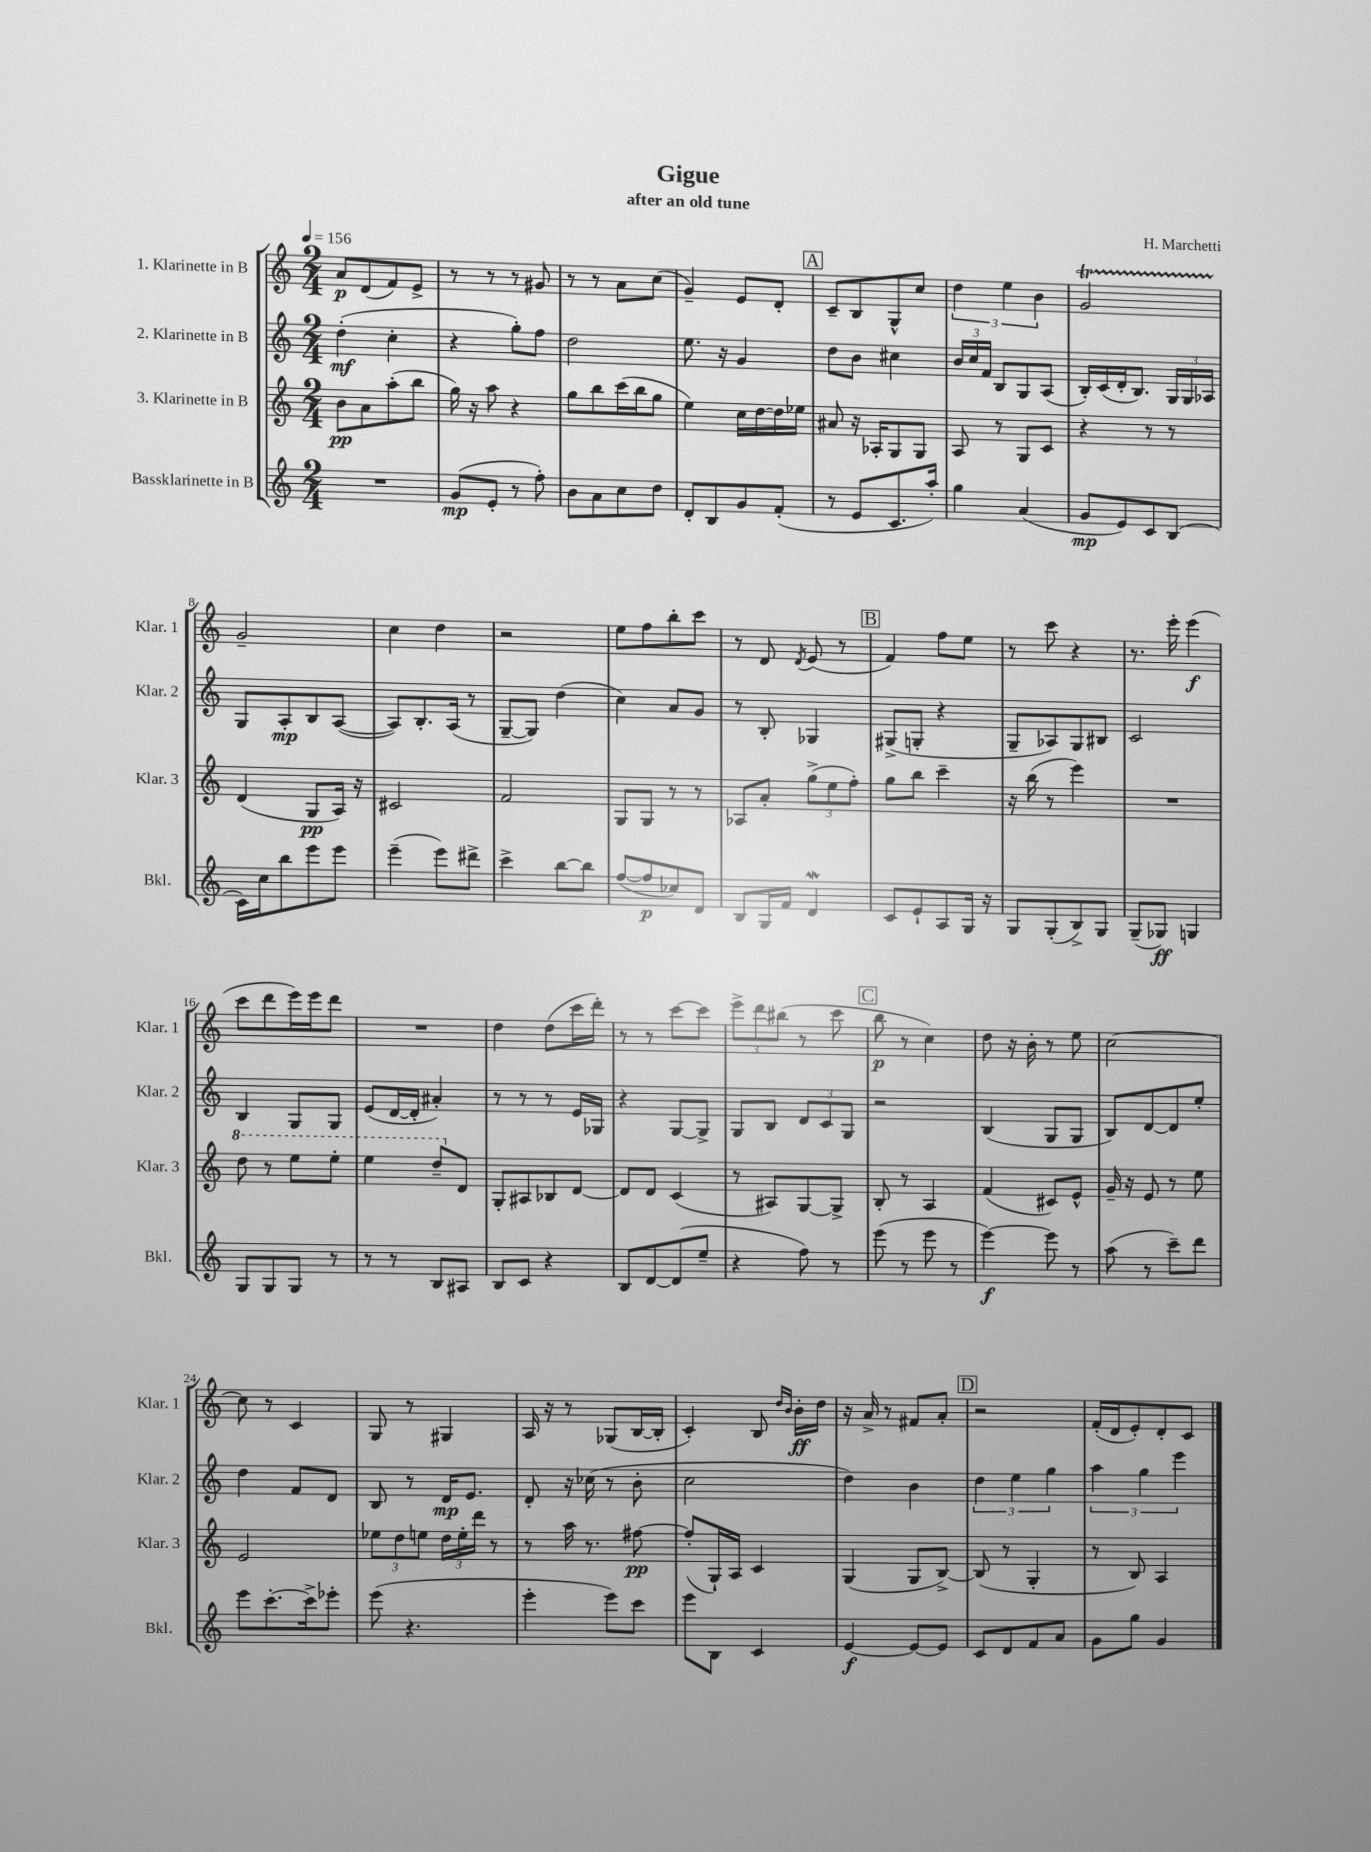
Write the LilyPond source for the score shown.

\header { title = "Gigue" composer = "H. Marchetti" subtitle = "after an old tune" }
<<
\new StaffGroup <<
\new Staff = "s0" \with { instrumentName = "1. Klarinette in B" shortInstrumentName = "Klar. 1" } {
    \clef treble \key c \major \numericTimeSignature \time 2/4 \tempo 4 = 156
    \autoBeamOff a'8[\p d'8( f'8) e'8]-> |
    r8 r8 r8 gis'8 |
    r8 r8 a'8[ c''8]( |
    g'4--) e'8[ d'8]-. |
    \mark \markup { \box "A" } c'8[-- b8 g8-^ c''8] |
    \tuplet 3/2 { d''4 e''4 b'4 } |
    g'2\startTrillSpan |
    g'2--\stopTrillSpan |
    c''4 d''4 |
    r2 |
    e''8[ f''8 b''8-. c'''8] |
    r8 d'8 \acciaccatura { d'8 } e'8( r8 |
    \mark \markup { \box "B" } f'4) f''8[ e''8] |
    r8 c'''8 r4 |
    r8. e'''16-. e'''4\f( |
    c'''8[ d'''8 e'''16) e'''16 d'''8] |
    R2 |
    d''4 d''8[( c'''16 d'''16]-.) |
    r8 r8 c'''8[~ c'''8] |
    \tuplet 3/2 { e'''8[-> d'''8 bis''8]( } r8 c'''8 |
    \mark \markup { \box "C" } b''8\p r8 c''4) |
    d''8 r16 b'16-. r8 e''8 |
    c''2~ |
    c''8 r8 c'4 |
    g8 r8 gis4 |
    a16 r16 r8 ges8[( b16~ b16]-. |
    c'4-.) b8 \grace { d''16[ b'16] } b'16[-.\ff d''16] |
    r16 a'16-> r8 fis'8[ a'8]-. |
    \mark \markup { \box "D" } r2 |
    f'16[-.( d'16 e'8-.) d'8-. c'8] \bar "|." |
}
\new Staff = "s1" \with { instrumentName = "2. Klarinette in B" shortInstrumentName = "Klar. 2" } {
    \clef treble \key c \major \numericTimeSignature \time 2/4
    \autoBeamOff d''4-.\mf( c''4-. |
    r4 g''8[-.) f''8] |
    d''2 |
    e''8. r16 g'4 |
    \mark \markup { \box "A" } d''8[ b'8] cis''4 |
    \tuplet 3/2 { b'16[ c''16 f'16] } b8[ g8 a8]( |
    b16[-.) c'16( d'16-. b8.]) \tuplet 3/2 { g16[ g16 aes16] } |
    g8[ a8-.\mp b8 a8]~( |
    a8[) b8.-. a16]( r8 |
    g8[~-- g8]) d''4( |
    c''4) a'8[ g'8] |
    r8 b8-. ges4 |
    \mark \markup { \box "B" } gis8[->( g8]-. r4 |
    g8[-- aes8) g8 bis8] |
    c'2 |
    b4 g8[ g8] |
    e'8[( d'16~ d'16]-. ais'4-.) |
    r8 r8 r8 e'16[ ges16] |
    r4 g8[~ g8]-> |
    g8[ b8] \tuplet 3/2 { d'8[ c'8 g8] } |
    \mark \markup { \box "C" } r2 |
    b4( g8[ g8] |
    b8[) d'8~ d'8 e''8]-. |
    d''4 f'8[ d'8] |
    b8 r8 d'16[\mp e'8.] |
    d'8-. r16 ces''16( r8 b'8-. |
    c''2 |
    d''4) b'4 |
    \mark \markup { \box "D" } \tuplet 3/2 { d''4 e''4 g''4 } |
    \tuplet 3/2 { a''4 g''4 e'''4 } \bar "|." |
}
\new Staff = "s2" \with { instrumentName = "3. Klarinette in B" shortInstrumentName = "Klar. 3" } {
    \clef treble \key c \major \numericTimeSignature \time 2/4
    \autoBeamOff b'8[\pp a'8 a''8-.( b''8] |
    g''16) r16 a''8 r4 |
    g''8[ b''8 c'''16( b''16 g''8] |
    e''4) c''16[ d''16~ d''16 ees''16] |
    \mark \markup { \box "A" } ais'8 r16 aes16[-. g8 g8] |
    a8 r8 g8[ c'8] |
    r4 r8 r8 |
    d'4( g8[\pp a16]) r16 |
    cis'2 |
    f'2 |
    g8[ g8] r8 r8 |
    aes8[ a'8]-. \tuplet 3/2 { g''8[->( e''8 f''8]-.) } |
    \mark \markup { \box "B" } g''8[ b''8] c'''4-- |
    r16 b''16( r8 e'''4) |
    R2 |
    \ottava #1 d'''8 r8 e'''8[ e'''8]-. |
    e'''4 d'''8[-- \ottava #0 d'8] |
    g8[-. ais8 bes8 d'8]~ |
    d'8[ d'8] c'4( |
    r8 ais8[) g8~ g8]-> |
    \mark \markup { \box "C" } b8-. r8 a4 |
    f'4( cis'8[) e'8]-^ |
    g'16-- r16 e'8 r8 e''8 |
    e'2 |
    \tuplet 3/2 { ees''8[ d''8 e''8] } \tuplet 3/2 { d''16[ e''16-. d'''16] } r8 |
    r8 a''16 r8. fis''8~\pp |
    fis''8[-.( g16-!) a16] c'4 |
    g4( g8[ b8]~->) |
    \mark \markup { \box "D" } b8( r8 g4-. |
    r8 b8) a4 \bar "|." |
}
\new Staff = "s3" \with { instrumentName = "Bassklarinette in B" shortInstrumentName = "Bkl." } {
    \clef treble \key c \major \numericTimeSignature \time 2/4
    \autoBeamOff R2 |
    g'8[\mp( e'8]-. r8 f''8-.) |
    b'8[ a'8 c''8 d''8] |
    d'8[-. b8 g'8 f'8]-.( |
    \mark \markup { \box "A" } r8 e'8[ c'8. a''16]-.) |
    g''4 a'4( |
    g'8[\mp e'8) c'8 b8]( |
    c'16[) c''16 b''8 e'''8 e'''8] |
    e'''4--( e'''8[) dis'''8]-> |
    c'''4-> b''8[~ b''8] |
    f''8[~( f''8\p ces''8) d'8] |
    b8[ g16 f'16] d'4\mordent |
    \mark \markup { \box "B" } c'8[ e'8-! a8 g16] r16 |
    g8[ g8-.( b8->) g8] |
    g8[--( ges8]\ff) g4 |
    g8[ g8 g8] r8 |
    r8 r8 b8[ ais8] |
    b8[ c'8] r4 |
    b8[ d'8~ d'8( e''8]-- |
    r4 f''8) r8 |
    \mark \markup { \box "C" } e'''8( r8 e'''8 r8 |
    e'''4~\f) e'''8 r8 |
    a''8( r8 c'''8[--) d'''8] |
    e'''8[ c'''8.~-. c'''16-> ees'''8]-. |
    e'''8( r4. |
    e'''4-. e'''8[) c'''8] |
    e'''8[ b8] c'4 |
    e'4~\f e'8[~ e'8] |
    \mark \markup { \box "D" } c'8[ d'8 f'8 a'8] |
    g'8[ g''8] g'4 \bar "|." |
}
>>
>>
